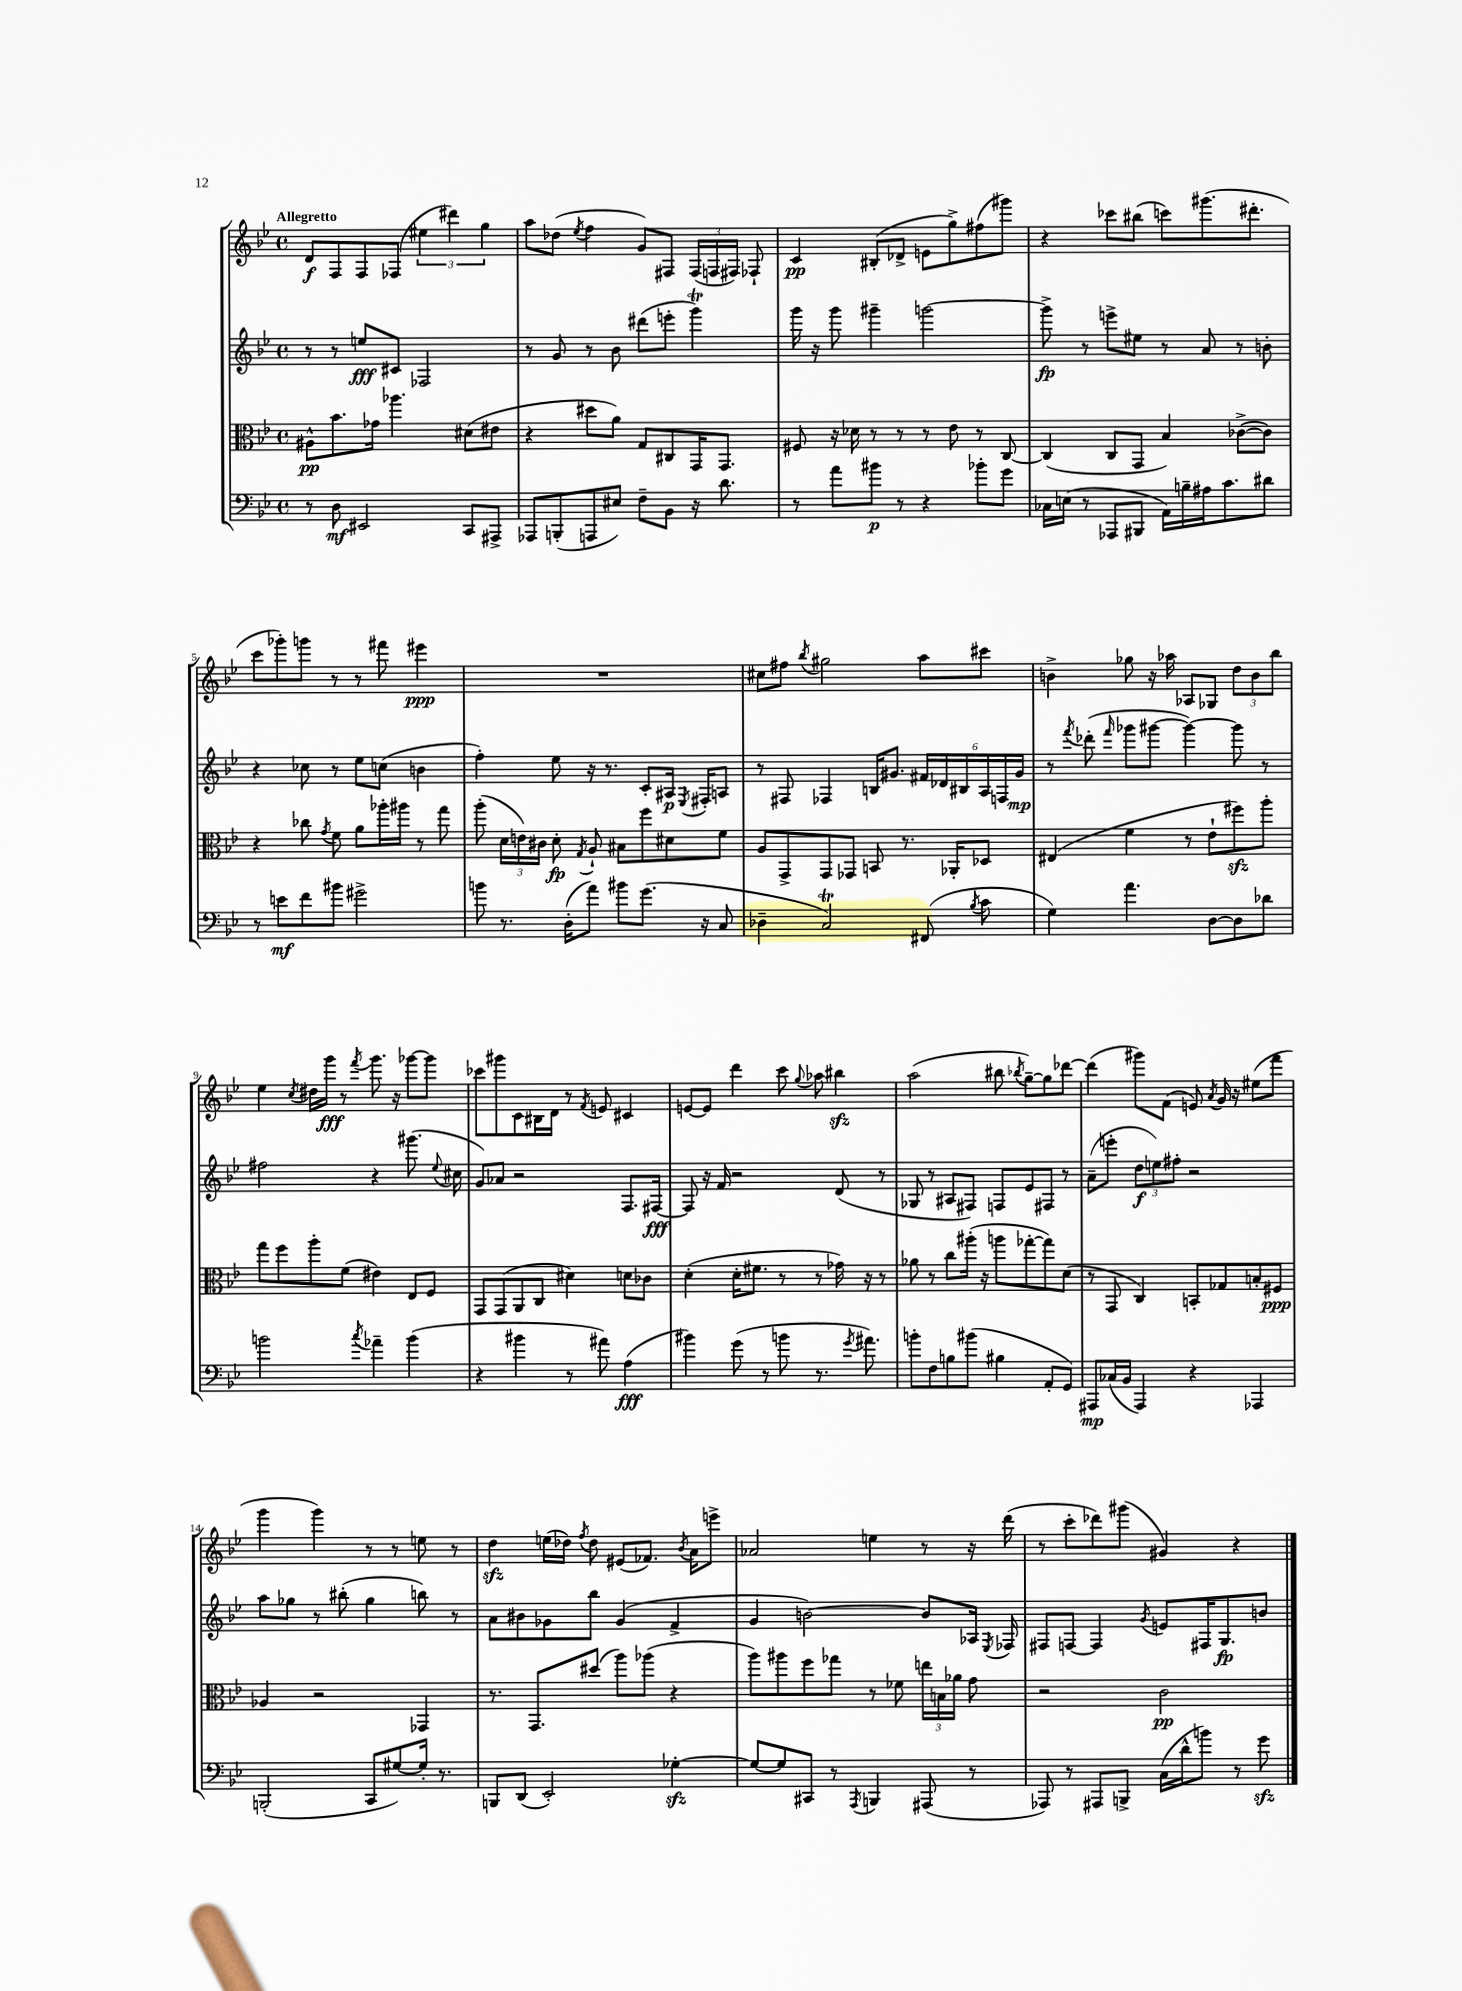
<<
\new StaffGroup <<
\new Staff = "s0" {
    \clef treble \key bes \major \defaultTimeSignature \time 4/4 \tempo "Allegretto"
    \autoBeamOff d'8[\f f8 f8 fes8]( \tuplet 3/2 { eis''4 dis'''4) g''4 } |
    a''8[ des''8]( \acciaccatura { ees''8 } f''4 g'8[) fis8] \tuplet 3/2 { fis16[( f16 fis16]) } fes8-! |
    c'4\pp bis8[-.( des'8]-> e'8[ g''8->) fis''8( gis'''8]) |
    r4 ces'''8[ bis''8]( c'''8[) gis'''8.( dis'''8.]-. |
    c'''8[ ges'''8-.) g'''8] r8 r8 fis'''8 eis'''4\ppp |
    R1 |
    cis''8[ fis''8] \acciaccatura { bes''8 } gis''2 a''8[ cis'''8] |
    b'4-> ges''8 r16 aes''16 aes8[ ges8] \tuplet 3/2 { d''8[ b'8 bes''8] } |
    ees''4 \acciaccatura { c''8 } dis''16[ g'''16]\fff r8 \acciaccatura { f'''8 } g'''8. r16 ges'''8[~ ges'''8] |
    ces'''8[ gis'''8 c'8 bis16 d'16] r8 \acciaccatura { f'8 } e'8 cis'4 |
    e'8[~ e'8] d'''4 c'''8 \appoggiatura { g''8 } aes''8 bis''4\sfz |
    a''2( bis''8 \acciaccatura { bes''8 } g''8[~--) g''8 des'''8]~ |
    des'''4( gis'''8[) f'8]( e'8) \acciaccatura { a'8 } g'16 r16 eis''8[( f'''8] |
    g'''4 g'''4) r8 r8 e''8 r8 |
    d''4\sfz e''16[( des''16]) \acciaccatura { f''8 } des''8 eis'8[( fes'8.]) \acciaccatura { bes'8 } a'16[ e'''8]-> |
    aes'2 e''4 r8 r16 d'''16( |
    r8 c'''8[-. des'''8) gis'''8]( gis'4) r4 \bar "|." |
}
\new Staff = "s1" {
    \clef treble \key bes \major \defaultTimeSignature \time 4/4
    \autoBeamOff r8 r8 e''8[\fff cis'8] fes2 |
    r8 g'8 r8 bes'8 dis'''8[( e'''8]-. g'''4\trill) |
    g'''16 r16 g'''8 gis'''4-- g'''2~ |
    g'''8->\fp r8 e'''8[-> eis''8] r8 a'8 r8 b'8-. |
    r4 ces''8 r8 ees''8[ c''8]( b'4 |
    f''4-.) ees''8 r16 r8. c'8[-. ais16]\p \acciaccatura { ees8 } fis16[-. a8] |
    r8 fis8 fes4 b16[ gis'8.] \tuplet 6/4 { fis'16[ des'16 bis16 a16 f16 gis'16]\mp } |
    r8 \acciaccatura { f'''8 } des'''8-.( \grace { f'''16 } ges'''8[ gis'''8]~ gis'''4~) gis'''8 r8 |
    fis''2 r4 gis'''8.( \appoggiatura { ees''8 } cis''16 |
    g'8[) aes'8] r2 f8.[ fis16]~\fff |
    fis8 r16 f'16 r2 d'8( r8 |
    ges8 r8 ais8[ fis8]) f8[ ees'8 fis8] r8 |
    a'8[--( e'''8]-. \tuplet 3/2 { d''8[\f e''8) fis''8]-. } r2 |
    a''8[ ges''8] r8 bis''8-.( ges''4 b''8) r8 |
    a'8[ bis'8 ges'8 bes''8] ges'4( f'4-> |
    g'4 b'2~) b'8[ aes16] \acciaccatura { ees8 } fes16 |
    fis8[ f8]~ f4 \acciaccatura { g'8 } e'8[ fis16 g8.\fp b'8] \bar "|." |
}
\new Staff = "s2" {
    \clef alto \key bes \major \defaultTimeSignature \time 4/4
    \autoBeamOff ais8[-^\pp bes'8. ges'16] aes''4. dis'8[( eis'8] |
    r4 dis''8[ a'8]) g8[ cis8 g,16 g,8.] |
    fis8 r16 des'16 r8 r8 r8 ees'8 r8 c8~ |
    c4( c8[ g,8] bes4) ces'8[~->( ces'8]) |
    r4 ces''8 \acciaccatura { g'8 } f'8 a'8[ aes''16-. ais''16] r8 g''8 |
    a''8-.( \tuplet 3/2 { d'16[ e'16) cis'16] } d'8-.\fp \acciaccatura { g8 } a8-! bis8[ f''8 dis'8 f'8] |
    a8[ g,8-> g,8 ges,8] b,8 r8. aes,16[-. des8] |
    eis4( f'4 r8 ees'8[-! fis''8\sfz) a''8]-. |
    g''8[ f''8 a''8-. f'8]( eis'4) ees8[ f8] |
    g,8[ g,8( a,8 c8] dis'4) d'8[ ces'8] |
    d'4-.( d'16[-. fis'8.] r8 r8 ges'16) r16 r8 |
    aes'8 r8 c''8[ ais''16]-.( r16 a''8[ ges''8~-. ges''8) d'8]( |
    r8 g,8 c4) b,8[-. ges8 b8-. fis8]\ppp |
    aes4 r2 ges,4 |
    r8. g,8.[ dis''8]( a''8[) aes''8]( r4 |
    a''8[) ais''8 f''8 ges''8] r8 fes'8 \tuplet 3/2 { e''16[ b16 aes'16] } g'8 |
    r2 c'2\pp \bar "|." |
}
\new Staff = "s3" {
    \clef bass \key bes \major \defaultTimeSignature \time 4/4
    \autoBeamOff r8 d8\mf eis,2 c,8[ ais,,8]-> |
    aes,,8[ b,,8-.( a,,8 eis8]) f8[-- bes,8] r16 d'8. |
    r8 a'8[ bis'8]\p r8 r4 bes'8[-. g'8] |
    ces16[ e16]( r8 aes,,8[ bis,,8] a,16[) b16-- ais16 c'8. dis'8] |
    r8 e'8[\mf f'8 bis'8] gis'2-> |
    b'8 r8. d16[-.( a'8]) bis'8[ g'8.]( r16 c8 |
    des4-- c2\trill) fis,8( \acciaccatura { bes8 } c'8 |
    g4) a'4. d8[~ d8 des'8] |
    b'2 \acciaccatura { c''8 } aes'4-- b'4( |
    r4 bis'4 r8 ais'8) a4\fff( |
    bis'4) g'8( r8 b'8 r8. \acciaccatura { g'8 } ais'8.) |
    b'8[-. f8 b8 bis'8]( bis4 a,8[-. g,8]) |
    ais,,8[\mp ces16( bes,16] ais,,4) r4 aes,,4 |
    b,,2-.( c,8[ gis8~) gis16]-. r8. |
    b,,8[ d,8]( ees,2-.) ges4~-.\sfz |
    ges8[~ ges8 cis,8] r8 \acciaccatura { a,,8 } b,,4 ais,,8( r8 |
    aes,,8) r8 ais,,8[ b,,8]-> c16[( d'16-^ b'8]) r8 g'8\sfz \bar "|." |
}
>>
>>
